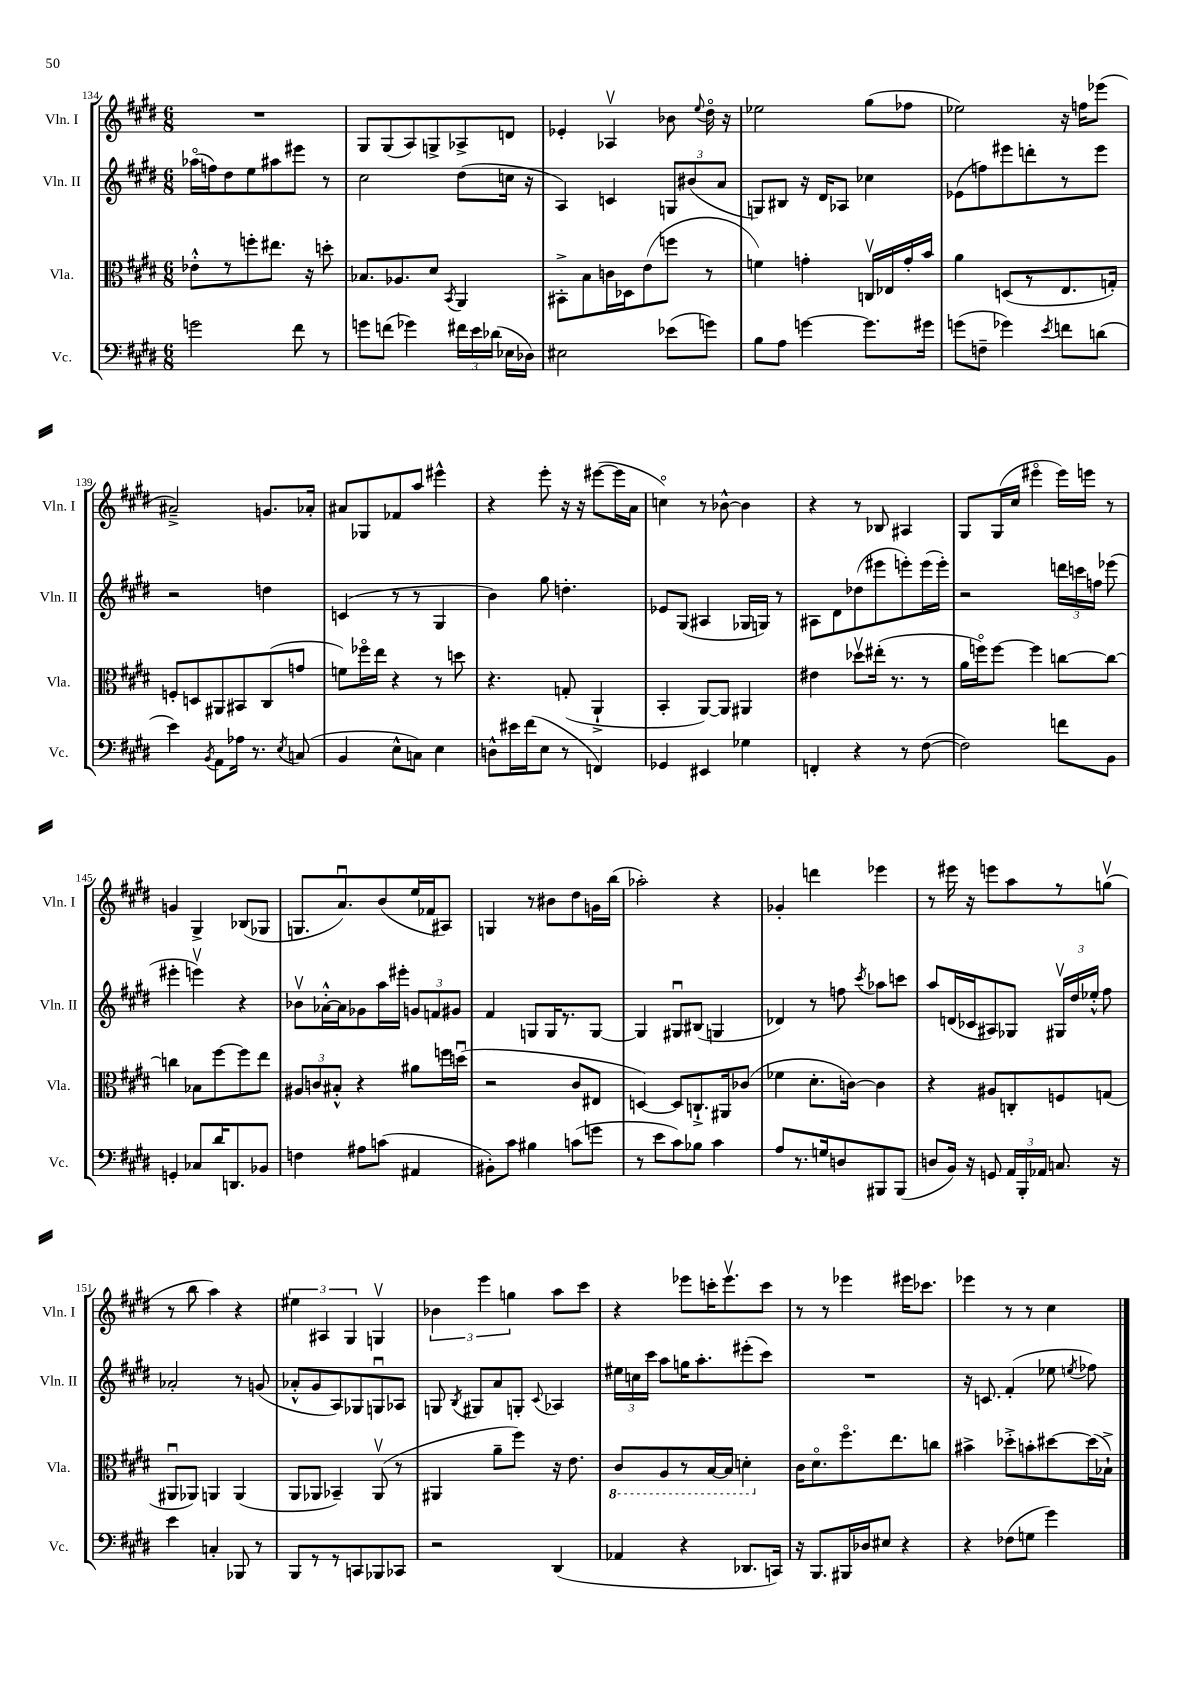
<<
\new StaffGroup <<
\new Staff = "s0" \with { instrumentName = "Vln. I" shortInstrumentName = "Vln. I" } {
    \clef treble \key e \major \numericTimeSignature \time 6/8
    \autoBeamOff R2. |
    gis8[ gis8( a8) g8-> aes8-> d'8] |
    ees'4-. aes4\upbow bes'8 \appoggiatura { e''8 } dis''16\flageolet r16 |
    ees''2 gis''8[( fes''8] |
    ees''2) r16 f''16[ ees'''8]( |
    ais'2--->) g'8.[ aes'16]-. |
    ais'8[ ges8 fes'8 a''8] eis'''4-^ |
    r4 e'''8-. r16 r16 eis'''8[~( eis'''16 a'16] |
    c''4\flageolet) r8 bes'8~-^ bes'4 |
    r4 r8 bes8 ais4 |
    gis8[ gis16( cis''16] eis'''4\flageolet eis'''16[) e'''16] r8 |
    g'4 gis4-> bes8[( ges8] |
    g8.[ a'8.\downbow) b'8( e''16 fes'16 ais8]) |
    g4 r8 bis'8[ dis''8 g'16 b''16]( |
    aes''2-.) r4 |
    ges'4-. d'''4 ees'''4 |
    r8 eis'''16 r16 e'''8[ a''8 r8 g''8]\upbow( |
    r8 b''8 a''4) r4 |
    \tuplet 3/2 { eis''4 ais4 gis4 } g4\upbow |
    \tuplet 3/2 { bes'4 e'''4 g''4 } a''8[ cis'''8] |
    r4 ees'''8[ c'''16-. ees'''8.\upbow c'''8] |
    r8 r8 ees'''4 eis'''16[ ces'''8.] |
    ees'''4 r8 r8 cis''4 \bar "|." |
}
\new Staff = "s1" \with { instrumentName = "Vln. II" shortInstrumentName = "Vln. II" } {
    \clef treble \key e \major \numericTimeSignature \time 6/8
    \autoBeamOff aes''16[\flageolet( f''16) dis''8 e''8 ais''8 eis'''8] r8 |
    cis''2 dis''8[( c''16] r16 |
    a4) c'4 \tuplet 3/2 { g8[ bis'8( a'8] } |
    g8[) bis8] r16 dis'16[ aes8] ces''4 |
    ees'8[( f''8) eis'''8 d'''8-. r8 eis'''8] |
    r2 d''4 |
    c'4( r8 r8 gis4 |
    b'4) gis''8 d''4.-. |
    ees'8[ gis8]( ais4 ges16[ g16]) r8 |
    ais8[ dis'8 des''8( eis'''8 e'''8-.) e'''16( e'''16]-.) |
    r2 \tuplet 3/2 { d'''16[ c'''16 f''16] } ees'''8( |
    eis'''4-. e'''4\upbow) r4 |
    bes'8[\upbow aes'16~-.-^ aes'16 ges'8 a''16 eis'''16]-. \tuplet 3/2 { g'8[ f'8 gis'8] } |
    fis'4 g8[ g16 r8. g8]~ |
    g4 gis8[\downbow bis8]( g4 |
    des'4) r8 f''8 \acciaccatura { cis'''8 } aes''8[ c'''8] |
    a''8[ d'16( ces'16 ais8) ges8] \tuplet 3/2 { gis16[\upbow dis''16 ees''16]-.-^ } fis''8 |
    aes'2-. r8 g'8( |
    aes'8[-.-^ gis'8 a8) ges8 g8\downbow aes8] |
    g8 \acciaccatura { b8 } gis8[ a'8 g8]-. \appoggiatura { cis'8 } aes4 |
    \tuplet 3/2 { eis''16[ c''16 cis'''16] } a''8[ g''16 a''8.-. eis'''8-.( cis'''8]) |
    R2. |
    r16 c'8. fis'4-.( ees''8 \acciaccatura { e''8 } fes''8) \bar "|." |
}
\new Staff = "s2" \with { instrumentName = "Vla." shortInstrumentName = "Vla." } {
    \clef alto \key e \major \numericTimeSignature \time 6/8
    \autoBeamOff ees'8[-.-^ r8 f''8-. eis''8.] r16 d''8-. |
    bes8.[ aes8. dis'8] \acciaccatura { b,8 } a,4 |
    bis,8[-.-> b8 c'16 des16 e'8( f''8] r8 |
    f'4) g'4-. c16[\upbow ees16 g'16-. b'16] |
    a'4 d8[( r8 e8. g16]-.) |
    f8[-. d8 ais,8 bis,8 cis8( g'8] |
    f'8[) fes''16\flageolet e''16] r4 r8 d''8 |
    r4. g8-.( a,4-!-> |
    b,4-. a,8[~) a,8] ais,4 |
    eis'4 des''8[\upbow eis''16]-.( r8. r8 |
    a'16[ f''16\flageolet) f''8]~ f''4 c''8[~ c''8]~ |
    c''4 bes8[ fis''8~ fis''8 e''8] |
    \tuplet 3/2 { ais8[ c'8 bis8]-.-^ } r4 ais'8[ f''16 d''16]\downbow( |
    r2 cis'8[ eis8] |
    d4~) d8[ c8.-!-> ais,16 ces'8]( |
    fes'4 dis'8.[-. c'16]~) c'4 |
    r4 ais8[ c8-. f8 g8]( |
    ais,8[\downbow aes,8]) a,4 a,4( |
    a,8[ aes,8] bes,4--) aes,8\upbow( r8 |
    ais,4 a'8[-- fis''8]) r16 e'8. |
    \ottava #-1 cis8[ a,8 r8 b,16~ b,16] d4-. \ottava #0 |
    cis'16[ dis'8.\flageolet fis''8.\flageolet e''8. c''8] |
    bis'4-> des''8[-.-> b'8-. dis''8~ dis''16( bes16]-!->) \bar "|." |
}
\new Staff = "s3" \with { instrumentName = "Vc." shortInstrumentName = "Vc." } {
    \clef bass \key e \major \numericTimeSignature \time 6/8
    \autoBeamOff g'2 fis'8 r8 |
    g'8[ f'8]( ges'4) \tuplet 3/2 { fis'16[ e'16 des'16]( } ees16[ des16]) |
    eis2 ees'8[( g'8]) |
    b8[ a8] g'4~ g'8.[ gis'16] |
    g'8[( f8]-- ges'4) \acciaccatura { e'8 } f'8[ d'8]( |
    e'4) \acciaccatura { b,8 } a,8[ aes16] r8. \acciaccatura { e8 } c8( |
    b,4 e8[-^ c8]) e4 |
    d8[-^ eis'16 fis'16( e8] r8 f,4) |
    ges,4 eis,4 ges4 |
    f,4-. r4 r8 fis8~( |
    fis2) f'8[ b,8] |
    g,4-. ces8[ dis'16 d,8. bes,8] |
    f4 ais8[ c'8]( ais,4 |
    bis,8[-.) cis'8] bis4 c'8[( g'8] |
    r8 e'8[ cis'8) bes8] cis'4 |
    a8[ r8. g16 d8 bis,,8 bis,,8]( |
    d8[ b,16]) r16 g,8 \tuplet 3/2 { a,16[ b,,16-. aes,16] } c8. r16 |
    e'4 c4-. bes,,8 r8 |
    b,,8[ r8 r8 c,8 bes,,8 ces,8] |
    r2 dis,4( |
    aes,4 r4 des,8.[ c,16]) |
    r16 b,,8.[ bis,,16 des16 eis8] r4 |
    r4 fes8[( g8] gis'4) \bar "|." |
}
>>
>>
\layout { \context { \Score currentBarNumber = #134 } }
